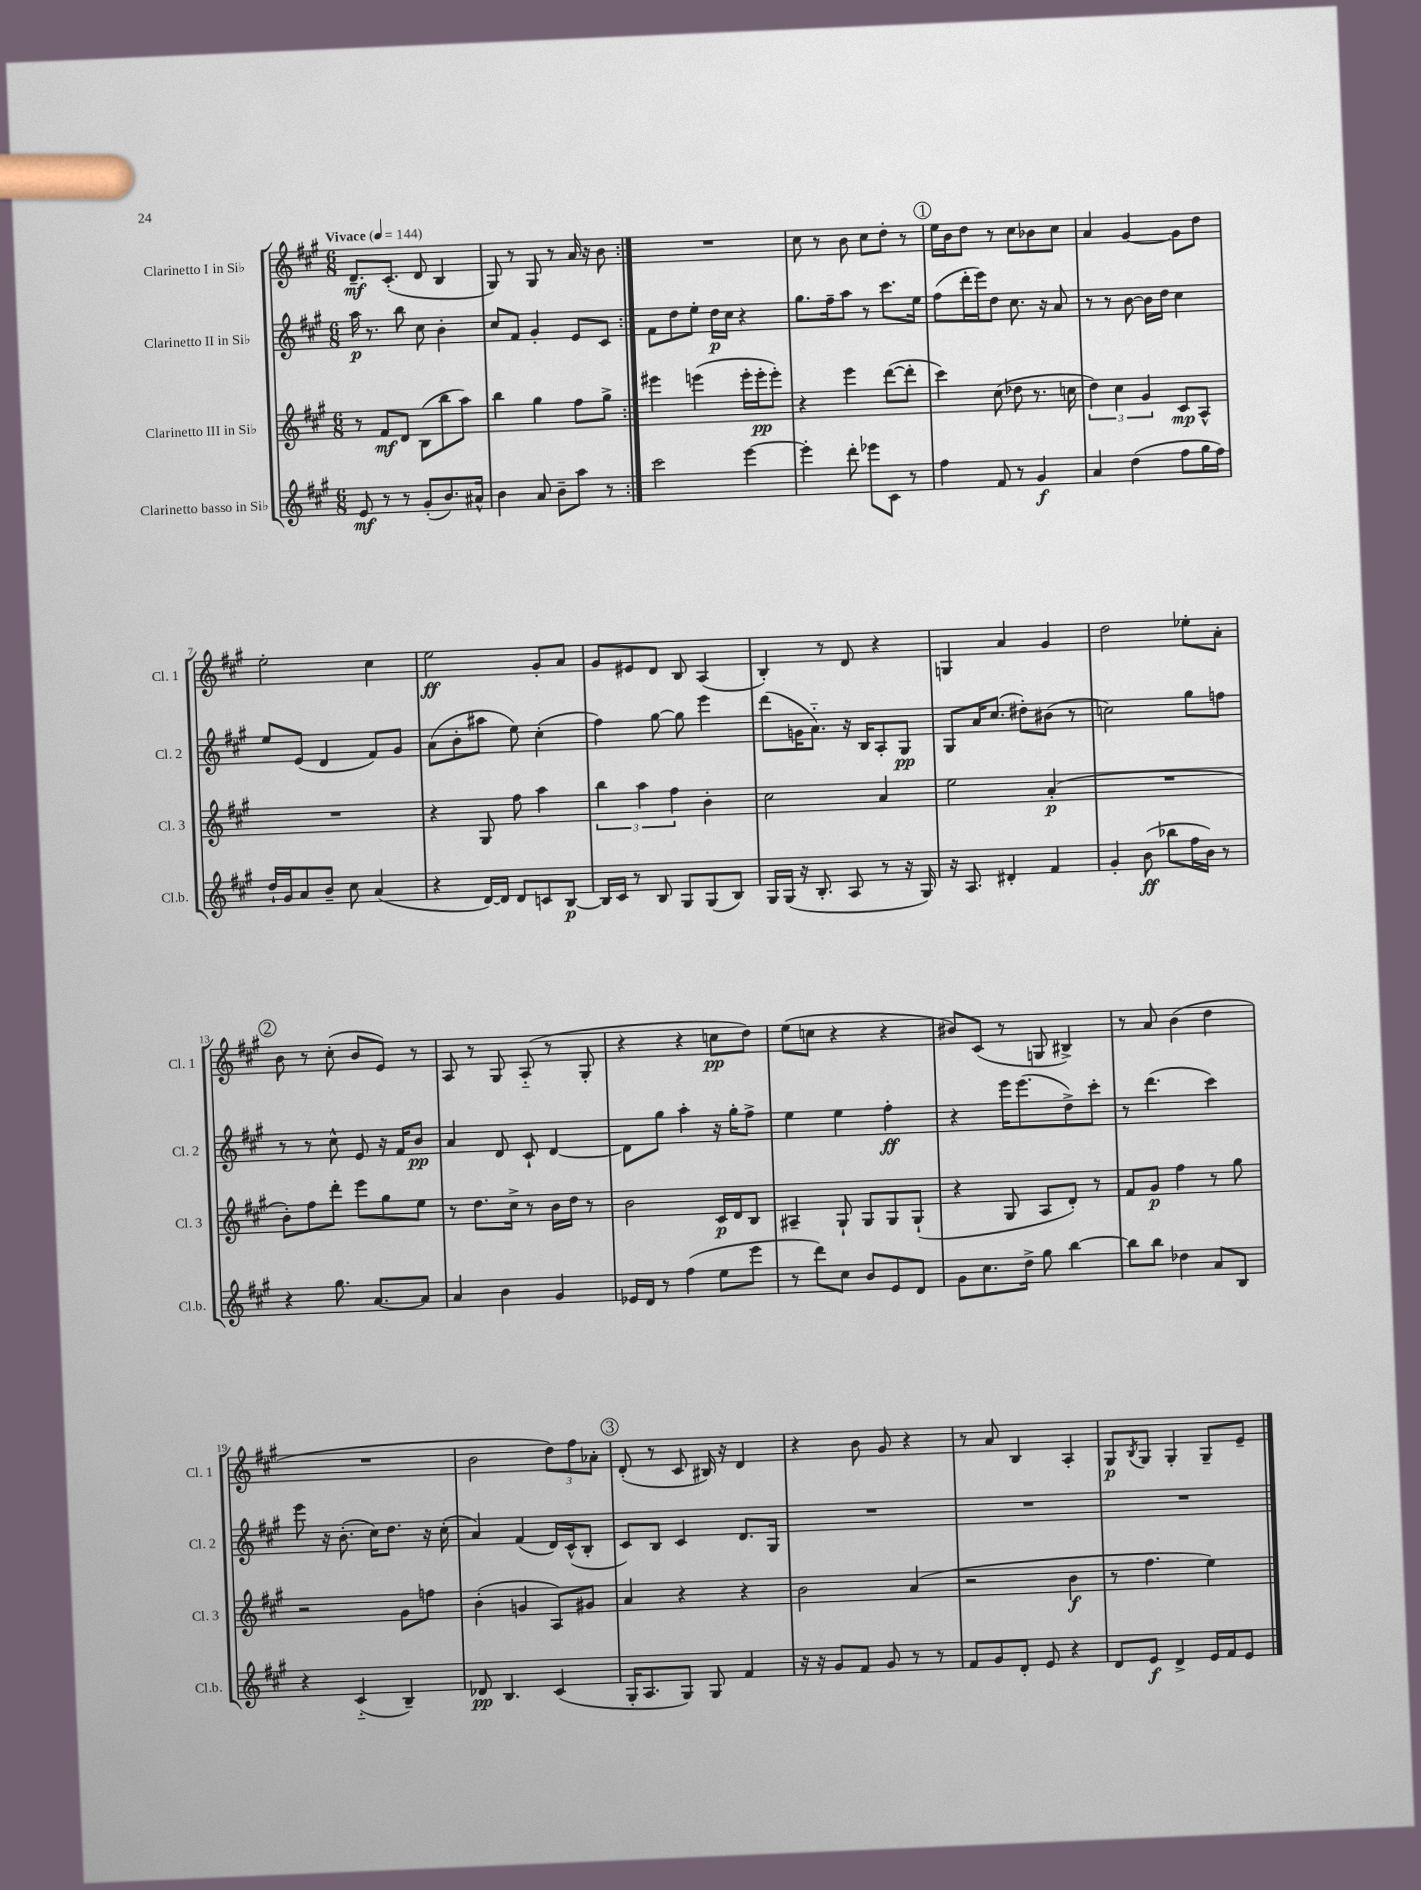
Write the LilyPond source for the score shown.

<<
\new StaffGroup <<
\new Staff = "s0" \with { instrumentName = "Clarinetto I in Sib" shortInstrumentName = "Cl. 1" } {
    \clef treble \key a \major \numericTimeSignature \time 6/8 \tempo "Vivace" 4 = 144
    \repeat volta 2 { d'8.--\mf cis'8.-.( d'8 b4 |
    gis8) r8 gis8 r8 a'16 r16 b'8 | }
    R2. |
    cis''8 r8 b'8 cis''8 d''8-. r8 |
    \mark \markup { \circle "1" } e''16 b'16 d''8 r8 cis''8 bes'8 cis''8 |
    a'4 gis'4~ gis'8 d''8 |
    e''2-. cis''4 |
    e''2\ff gis'8-. a'8 |
    gis'8 eis'8 d'8 b8 a4( |
    b4-.) r8 d'8 r4 |
    g4 a'4 gis'4 |
    d''2 ees''8-. a'8-. |
    \mark \markup { \circle "2" } b'8 r8 cis''8-.( b'8 e'8) r8 |
    a8 r8 gis8 a8-_( r8 gis8-. |
    r4 r4 c''8\pp d''8) |
    e''8( c''8 r4 r4 |
    bis'8) cis'8( r8 g8 bis4->) |
    r8 a'8 b'4( d''4 |
    R2. |
    b'2 \tuplet 3/2 { d''8) fis''8 aes'8-. } |
    \mark \markup { \circle "3" } d'8-.( r8 cis'8 bis16) r16 d'4 |
    r4 b'8 gis'8 r4 |
    r8 a'8 b4 a4-. |
    gis8\p \acciaccatura { b8 } gis8 gis4-. gis8-- e'8-- \bar "|." |
}
\new Staff = "s1" \with { instrumentName = "Clarinetto II in Sib" shortInstrumentName = "Cl. 2" } {
    \clef treble \key a \major \numericTimeSignature \time 6/8
    \repeat volta 2 { a''16\p r8. b''8 cis''8 b'4-. |
    cis''8 fis'8 gis'4-. e'8 cis'8 | }
    fis'8 d''8 e''8-. d''16\p cis''16 r4 |
    gis''8. fis''16-- a''8 r8 cis'''8. e''16 |
    \mark \markup { \circle "1" } fis''8( d'''16-. e'''16) d''8 cis''8. r16 a'8 |
    r8 r8 b'8~ b'16 d''16 cis''4 |
    e''8 e'8( d'4 fis'8) gis'8 |
    a'8( b'8-. ais''8 e''8) cis''4-.( |
    fis''4) gis''8~ gis''8 e'''4 |
    d'''8( g'16 a'8.-_) r16 b16 a8-. gis8\pp |
    gis8 a'16 cis''8.( dis''8-.) bis'8( r8 |
    c''2) gis''8 f''8 |
    \mark \markup { \circle "2" } r8 r8 cis''8-^ e'8 r16 fis'16 b'8\pp |
    a'4 d'8 cis'8-! d'4~ |
    d'8 gis''8 a''4-. r16 gis''16-. fis''8-> |
    e''4 e''4 fis''4-.\ff |
    r4 e'''16 e'''8.( d''8->) cis'''8-. |
    r8 d'''4.( cis'''4) |
    e'''8 r16 b'8.-.( cis''16) d''8. r16 cis''16-.( |
    a'4) fis'4( d'16) cis'16-^( b8-. |
    \mark \markup { \circle "3" } cis'8) b8 cis'4 d'8. gis16 |
    R2. |
    R2. |
    R2. \bar "|." |
}
\new Staff = "s2" \with { instrumentName = "Clarinetto III in Sib" shortInstrumentName = "Cl. 3" } {
    \clef treble \key a \major \numericTimeSignature \time 6/8
    \repeat volta 2 { r8 fis'8\mf d'8 b8( b''8 a''8) |
    b''4 gis''4 fis''8 gis''8-> | }
    eis'''4 e'''4( e'''16-. e'''16-.\pp e'''8-.) |
    r4 e'''4 d'''8~( d'''8-. |
    \mark \markup { \circle "1" } cis'''4) cis''8( des''8 r8. c''16 |
    \tuplet 3/2 { d''4) cis''4 gis'4 } cis'8\mp a8-^ |
    R2. |
    r4 gis8 fis''8 a''4 |
    \tuplet 3/2 { b''4 a''4 fis''4 } b'4-. |
    cis''2 a'4 |
    e''2 a'4-.\p( |
    R2. |
    \mark \markup { \circle "2" } b'8-.) fis''8 d'''8-. e'''8 gis''8 e''8 |
    r8 d''8. cis''16-> r8 b'16 d''16 r8 |
    b'2 cis'16\p d'16 b8 |
    ais4-- gis8-! gis8 gis8 gis8-!( |
    r4 gis8 a8 d'8-.) r8 |
    fis'8 gis'8\p fis''4 r8 gis''8 |
    r2 gis'8 f''8 |
    b'4-.( g'4 a8) gis'8 |
    \mark \markup { \circle "3" } a'4 r4 r4 |
    b'2 a'4( |
    r2 b'4\f |
    r8 fis''4. e''4) \bar "|." |
}
\new Staff = "s3" \with { instrumentName = "Clarinetto basso in Sib" shortInstrumentName = "Cl.b." } {
    \clef treble \key a \major \numericTimeSignature \time 6/8
    \repeat volta 2 { e'8\mf r8 r8 gis'8-.( b'8.) ais'16-^ |
    b'4 a'8 b'8-- a''8 r8 | }
    cis'''2 e'''4~ |
    e'''4-. d'''8-. ees'''8 cis'8 r8 |
    \mark \markup { \circle "1" } fis''4 fis'8 r8 gis'4\f |
    a'4 d''4( fis''8 gis''16 fis''16) |
    d''16-! gis'16 a'8 b'8-- cis''8 a'4( |
    r4 d'16~) d'16 d'8 c'8 b8~\p |
    b16 cis'16 r8 b8 gis8 gis8( b8) |
    gis16 gis16( r16 b8.-. a8 r8 r16 gis16) |
    r16 a8. dis'4-. fis'4 |
    gis'4-. b'8\ff( bes''8 fis''16 b'16) r8 |
    \mark \markup { \circle "2" } r4 gis''8. a'8.~ a'8 |
    a'4 b'4 gis'4 |
    ees'16 d'16 r8 fis''4( e''8 e'''8 |
    r8 d'''8) cis''8 b'8 e'8 d'8 |
    gis'8 cis''8. d''16-> gis''8 b''4~ |
    b''8 b''8 des''4 a'8 b8 |
    r4 cis'4-_( b4--) |
    des'8\pp b4. cis'4( |
    \mark \markup { \circle "3" } gis16-. a8. gis8) gis8 fis'4 |
    r16 r16 gis'8 fis'8 gis'8 r8 r8 |
    fis'8 gis'8 d'8-. e'8 r4 |
    d'8 e'8\f d'4-> e'16 fis'16 e'8 \bar "|." |
}
>>
>>
